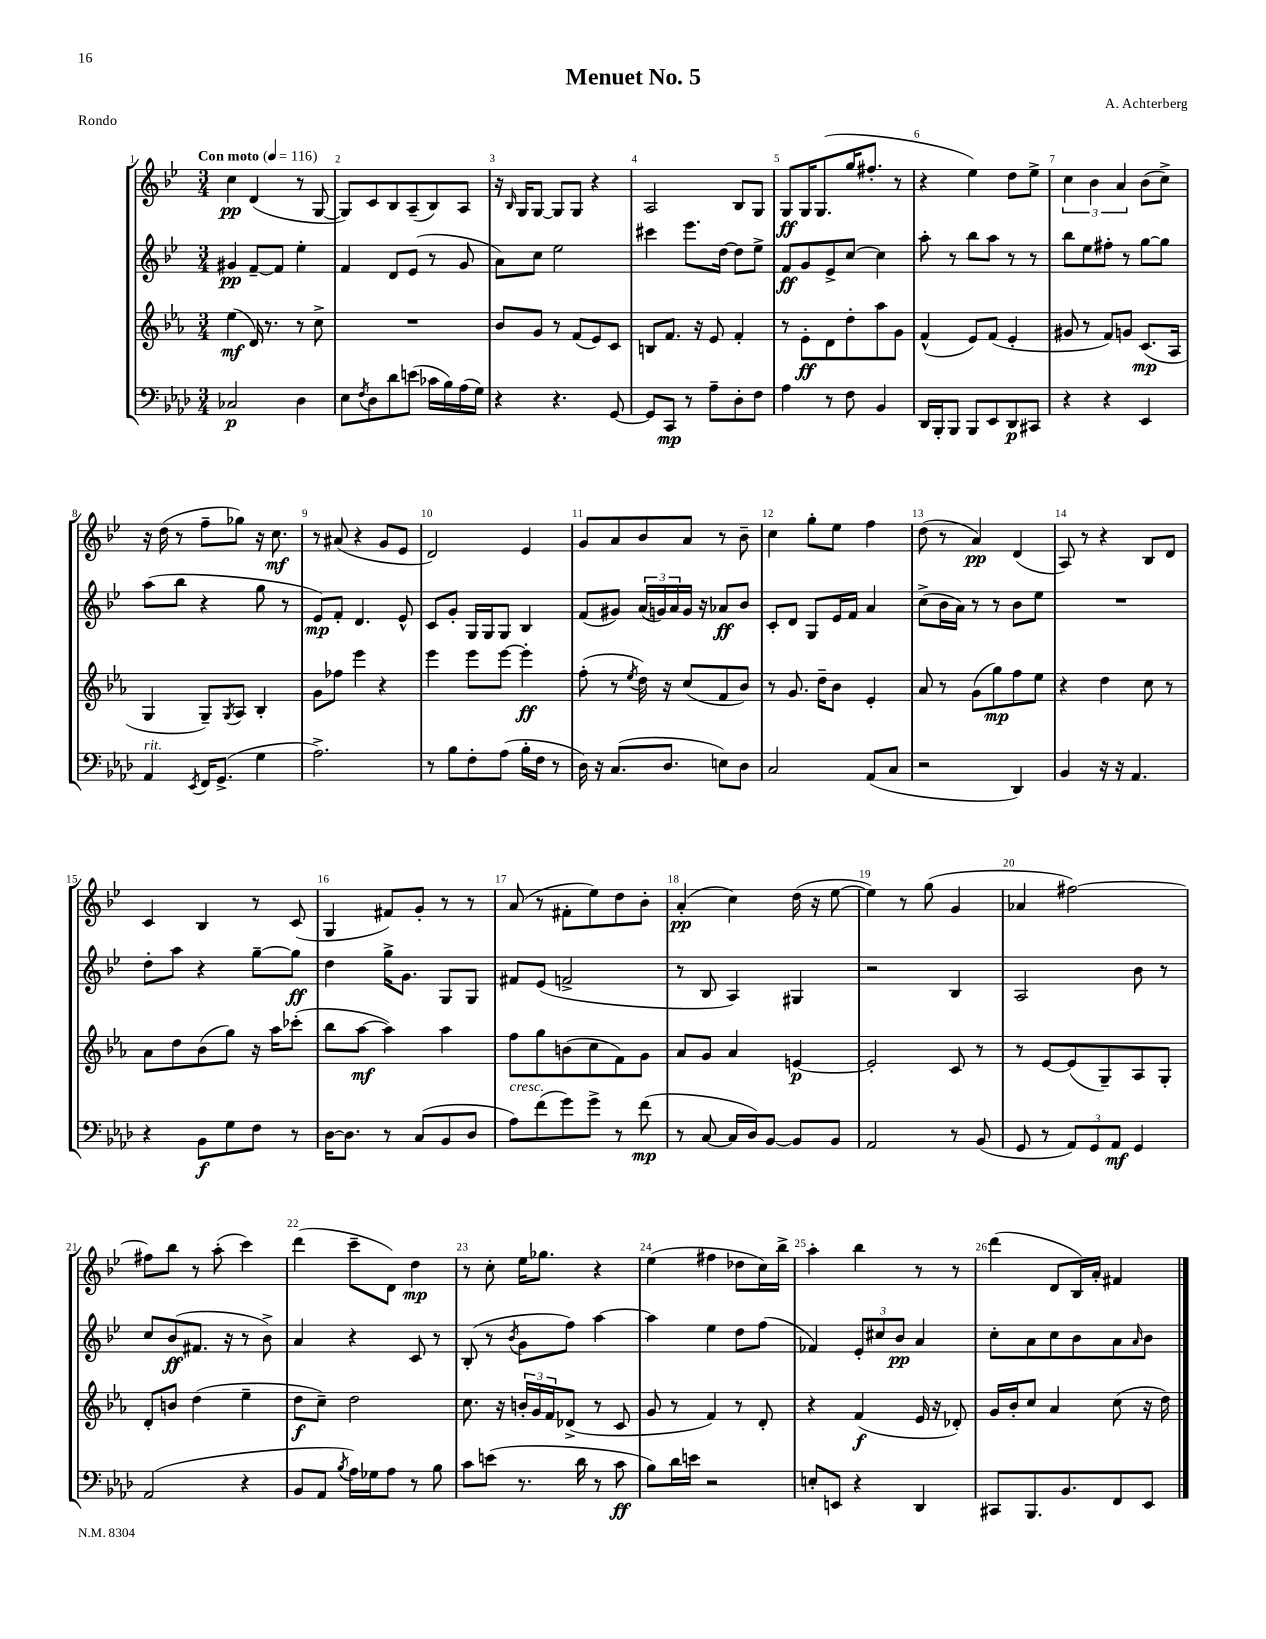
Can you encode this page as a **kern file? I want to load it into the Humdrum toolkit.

**kern	**dynam	**kern	**dynam	**kern	**dynam	**kern	**dynam
*part4	*part4	*part3	*part3	*part2	*part2	*part1	*part1
*staff4	*staff4	*staff3	*staff3	*staff2	*staff2	*staff1	*staff1
*clefF4	*	*clefG2	*	*clefG2	*	*clefG2	*
*k[b-e-a-d-]	*	*k[b-e-a-]	*	*k[b-e-]	*	*k[b-e-]	*
*M3/4	*	*M3/4	*	*M3/4	*	*M3/4	*
*MM116	*	*MM116	*	*MM116	*	*MM116	*
=1	=1	=1	=1	=1	=1	=1	=1
!	!	!	!	!	!	!LO:TX:a:B:t=Con moto	!
2C-X/	p	(4ee-\	mf	4g#X/	pp	4cc\	pp
.	.	16d/)	.	[8f~/L	.	(4d/	.
.	.	8.r	.	.	.	.	.
.	.	.	.	8f/J]	.	.	.
4D-\	.	8r	.	4ee-'\	.	8r	.
.	.	8cc^\	.	.	.	[8G/	.
=2	=2	=2	=2	=2	=2	=2	=2
8E-\L	.	2.r	.	4f/	.	8G/L])	.
8qF/	.	.	.	.	.	.	.
8D-\	.	.	.	.	.	8c/	.
8d-\	.	.	.	8d/L	.	8B-/	.
(8en\J	.	.	.	(8e-/J	.	(8A~/	.
16c-X\LL	.	.	.	8r	.	8B-/)	.
16B-\)	.	.	.	.	.	.	.
(16A-\	.	.	.	8g/	.	8A/J	.
16G\JJ)	.	.	.	.	.	.	.
=3	=3	=3	=3	=3	=3	=3	=3
4r	.	8b-/L	.	8a\L)	.	16r	.
.	.	.	.	.	.	16qqB-/	.
.	.	.	.	.	.	16G/KL	.
.	.	8g/J	.	8cc\J	.	[8G/J	.
4.r	.	8r	.	2ee-\	.	8G/L]	.
.	.	(8f/L	.	.	.	8G/J	.
.	.	8e-/)	.	.	.	4r	.
[8GG/	.	8c/J	.	.	.	.	.
=4	=4	=4	=4	=4	=4	=4	=4
8GG/L]	.	8Bn/L	.	4ccc#X\	.	2A/	.
8CC/J	mp	8.f/J	.	.	.	.	.
8r	.	.	.	8.eee-\L	.	.	.
.	.	16r	.	.	.	.	.
8A-~\L	.	8e-/	.	.	.	.	.
.	.	.	.	[16dd\Jk	.	.	.
8D-'\	.	4f'/	.	8dd\L]	.	8B-/L	.
8F\J	.	.	.	8ee-^\J	.	8G/J	.
=5	=5	=5	=5	=5	=5	=5	=5
4A-\	.	8r	.	8f/L	ff	8G/L	ff
.	.	8e-'\L	ff	8g/	.	16G/K	.
.	.	.	.	.	.	(8.G/	.
8r	.	8d\	.	8e-^/	.	.	.
8F\	.	8dd'\	.	[8cc/J	.	16gg/K	.
.	.	.	.	.	.	8.ff#X'/J	.
4BB-/	.	8aa-\	.	4cc\]	.	.	.
.	.	8g\J	.	.	.	8r	.
=6	=6	=6	=6	=6	=6	=6	=6
16DD-/LL	.	(4f^^/	.	8aa'\	.	4r	.
16BBB-'/J	.	.	.	.	.	.	.
8BBB-/J	.	.	.	8r	.	.	.
8BBB-/L	.	8e-/L)	.	8bb-\L	.	4ee-\)	.
8EE-/	.	(8f/J	.	8aa\J	.	.	.
8DD-/	p	4e-'/	.	8r	.	8dd\L	.
8CC#X/J	.	.	.	8r	.	8ee-^\J	.
=7	=7	=7	=7	=7	=7	=7	=7
4r	.	8g#X/	.	8bb-\L	.	6cc\	.
.	.	8r	.	8ee-\	.	.	.
.	.	.	.	.	.	6b-\	.
4r	.	8f/L)	.	8ff#X'\J	.	.	.
.	.	.	.	.	.	6a/	.
.	.	8gn/J	.	8r	.	.	.
4EE-/	.	(8.c/L	mp	[8gg\L	.	(8b-\L	.
.	.	.	.	8gg\J]	.	8cc^\J)	.
.	.	16A-/Jk	.	.	.	.	.
!!LO:LB:g=z
=8	=8	=8	=8	=8	=8	=8	=8
!LO:TX:a:i:t=rit.	!	!	!	!	!	!	!
4AA-/	.	4G/	.	(8aa\L	.	16r	.
.	.	.	.	.	.	(16dd\	.
.	.	.	.	8bb-\J	.	8r	.
8qEE-/	.	.	.	.	.	.	.
16FF/KL	.	8G~/L)	.	4r	.	8ff~\L	.
(8.GG^/J	.	.	.	.	.	.	.
.	.	8qG/	.	.	.	.	.
.	.	8A-/J	.	.	.	8gg-X\J)	.
4G\	.	4B-'/	.	8gg\	.	16r	.
.	.	.	.	.	.	8.cc\	mf
.	.	.	.	8r	.	.	.
=9	=9	=9	=9	=9	=9	=9	=9
2.A-^\)	.	8g\L	.	8e-/L)	mp	8r	.
.	.	8ff-X\J	.	8f'/J	.	(8a#X/	.
.	.	4eee-\	.	4.d/	.	4r	.
.	.	4r	.	.	.	8g/L	.
.	.	.	.	8e-^^/	.	8e-/J	.
=10	=10	=10	=10	=10	=10	=10	=10
8r	.	4eee-\	.	8c/L	.	2d/)	.
8B-\L	.	.	.	8g'/J	.	.	.
8F'\	.	8eee-\L	.	16G/LL	.	.	.
.	.	.	.	16G/J	.	.	.
(8A-\J	.	[8eee-\J	.	8G/J	.	.	.
16B-'\LL	.	4eee-'\]	ff	4B-/	.	4e-/	.
16F\JJ	.	.	.	.	.	.	.
8r	.	.	.	.	.	.	.
=11	=11	=11	=11	=11	=11	=11	=11
16D-\)	.	(8ff'\	.	(8f/L	.	8g/L	.
16r	.	.	.	.	.	.	.
(8.C/L	.	8r	.	8g#X/J)	.	8a/	.
.	.	8qee-/	.	.	.	.	.
.	.	16dd\)	.	(24a/LL	.	8b-/	.
.	.	.	.	24gn/)	.	.	.
8.D-/J	.	16r	.	.	.	.	.
.	.	.	.	24a/	.	.	.
.	.	(8cc/L	.	16g/JJ	.	8a/J	.
.	.	.	.	16r	.	.	.
8En\L)	.	8f/	.	8a-X/L	ff	8r	.
8D-\J	.	8b-/J)	.	8b-/J	.	8b-~\	.
=12	=12	=12	=12	=12	=12	=12	=12
2C/	.	8r	.	8c'/L	.	4cc\	.
.	.	8.g/	.	8d/J	.	.	.
.	.	.	.	8G/L	.	8gg'\L	.
.	.	16dd~\KL	.	.	.	.	.
.	.	8b-\J	.	16e-/L	.	8ee-\J	.
.	.	.	.	16f/JJ	.	.	.
(8AA-/L	.	4e-'/	.	4a/	.	4ff\	.
8C/J	.	.	.	.	.	.	.
=13	=13	=13	=13	=13	=13	=13	=13
2r	.	8a-/	.	(8cc^\L	.	(8dd\	.
.	.	8r	.	16b-\L	.	8r	.
.	.	.	.	16a\JJ)	.	.	.
.	.	(8g\L	.	8r	.	4a/)	pp
.	.	8gg\)	mp	8r	.	.	.
4DD-/)	.	8ff\	.	8b-\L	.	(4d/	.
.	.	8ee-\J	.	8ee-\J	.	.	.
=14	=14	=14	=14	=14	=14	=14	=14
4BB-/	.	4r	.	2.r	.	8A/)	.
.	.	.	.	.	.	8r	.
16r	.	4dd\	.	.	.	4r	.
16r	.	.	.	.	.	.	.
4.AA-/	.	.	.	.	.	.	.
.	.	8cc\	.	.	.	8B-/L	.
.	.	8r	.	.	.	8d/J	.
!!LO:LB:g=z
=15	=15	=15	=15	=15	=15	=15	=15
4r	.	8a-\L	.	8dd'\L	.	4c/	.
.	.	8dd\	.	8aa\J	.	.	.
8BB-\L	f	(8b-\	.	4r	.	4B-/	.
8G\	.	8gg\J)	.	.	.	.	.
8F\J	.	16r	.	[8gg~\L	.	8r	.
.	.	16aa-\KL	.	.	.	.	.
8r	.	(8ccc-X'\J	.	8gg\J]	ff	(8c/	.
=16	=16	=16	=16	=16	=16	=16	=16
[16D-\KL	.	8bb-\L	.	4dd\	.	4G/	.
8.D-\J]	.	.	.	.	.	.	.
.	.	[8aa-\J	mf	.	.	.	.
8r	.	4aa-\])	.	16gg^\KL	.	8f#X/L)	.
.	.	.	.	8.g\J	.	.	.
(8C/L	.	.	.	.	.	8g'/J	.
8BB-/	.	4aa-\	.	8G/L	.	8r	.
8D-/J	.	.	.	8G/J	.	8r	.
=17	=17	=17	=17	=17	=17	=17	=17
!LO:TX:a:i:t=cresc.	!	!	!	!	!	!	!
8A-\L)	.	8ff\L	.	8f#X/L	.	(8a/	.
(8f\	.	8gg\	.	(8e-/J	.	8r	.
8g\)	.	(8bn\	.	2fn^/	.	8f#X'\L	.
8g^\J	.	8cc\	.	.	.	8ee-\)	.
8r	.	8f\)	.	.	.	8dd\	.
(8f\	mp	8g\J	.	.	.	8b-'\J	.
=18	=18	=18	=18	=18	=18	=18	=18
8r	.	8a-/L	.	8r	.	(4a'/	pp
[8C/	.	8g/J	.	8B-/	.	.	.
16C/LL]	.	4a-/	.	4A/)	.	4cc\)	.
16D-/J)	.	.	.	.	.	.	.
[8BB-/J	.	.	.	.	.	.	.
8BB-/L]	.	[4en/	p	4G#X/	.	(16dd\	.
.	.	.	.	.	.	16r	.
8BB-/J	.	.	.	.	.	[8ee-\	.
=19	=19	=19	=19	=19	=19	=19	=19
2AA-/	.	2e'/]	.	2r	.	4ee-\])	.
.	.	.	.	.	.	8r	.
.	.	.	.	.	.	(8gg\	.
8r	.	8c/	.	4B-/	.	4g/	.
(8BB-/	.	8r	.	.	.	.	.
=20	=20	=20	=20	=20	=20	=20	=20
8GG/	.	8r	.	2A/	.	4a-X/	.
8r	.	[8e-/L	.	.	.	.	.
12AA-/L)	.	(8e-/]	.	.	.	[2ff#X\)	.
12GG/	.	.	.	.	.	.	.
.	.	8G~/)	.	.	.	.	.
12AA-/J	mf	.	.	.	.	.	.
4GG/	.	8A-/	.	8b-\	.	.	.
.	.	8G'/J	.	8r	.	.	.
!!LO:LB:g=z
=21	=21	=21	=21	=21	=21	=21	=21
(2AA-/	.	8d'/L	.	8cc/L	.	8ff#X\L]	.
.	.	8bn/J	.	(8b-/	ff	8bb-\J	.
.	.	(4dd\	.	8.f#X/J	.	8r	.
.	.	.	.	.	.	(8aa'\	.
.	.	.	.	16r	.	.	.
4r	.	4ee-~\	.	8r	.	4ccc\)	.
.	.	.	.	8b-^\)	.	.	.
=22	=22	=22	=22	=22	=22	=22	=22
8BB-/L	.	8dd\L	f	4a/	.	(4ddd\	.
8AA-/J	.	8cc~\J)	.	.	.	.	.
8qB-/	.	.	.	.	.	.	.
16A-\LL)	.	2dd\	.	4r	.	8ccc~\L	.
16G-X\J	.	.	.	.	.	.	.
8A-\J	.	.	.	.	.	8d\J)	.
8r	.	.	.	8c/	.	4dd\	mp
8B-\	.	.	.	8r	.	.	.
=23	=23	=23	=23	=23	=23	=23	=23
8c\L	.	8.cc\	.	(8B-'/	.	8r	.
(8en\J	.	.	.	8r	.	8cc'\	.
.	.	16r	.	.	.	.	.
.	.	.	.	8qb-/	.	.	.
8.r	.	24bn'/LL	.	8g\L	.	16ee-\KL	.
.	.	24g/	.	.	.	.	.
.	.	.	.	.	.	8.gg-X\J	.
.	.	24f/J	.	.	.	.	.
.	.	(8d-X^/J	.	8ff\J)	.	.	.
16d-\	.	.	.	.	.	.	.
8r	.	8r	.	[4aa\	.	4r	.
8c\	ff	8c/	.	.	.	.	.
=24	=24	=24	=24	=24	=24	=24	=24
8B-\L)	.	8g/	.	4aa\]	.	(4ee-\	.
16d-\L	.	8r	.	.	.	.	.
16en\JJ	.	.	.	.	.	.	.
2r	.	4f/)	.	4ee-\	.	4ff#X\	.
.	.	8r	.	8dd\L	.	8dd-X\L	.
.	.	8d'/	.	(8ff\J	.	16cc\L)	.
.	.	.	.	.	.	16bb-^\JJ	.
=25	=25	=25	=25	=25	=25	=25	=25
8En'/L	.	4r	.	4f-X/)	.	4aa'\	.
8EEn/J	.	.	.	.	.	.	.
4r	.	(4f/	f	12e-'/L	.	4bb-\	.
.	.	.	.	12cc#X/	.	.	.
.	.	.	.	12b-/J	pp	.	.
4DD-/	.	16e-/	.	4a/	.	8r	.
.	.	16r	.	.	.	.	.
.	.	8d-X'/)	.	.	.	8r	.
=26	=26	=26	=26	=26	=26	=26	=26
8CC#X/L	.	16g/LL	.	8cc'\L	.	(4ddd\	.
.	.	16b-'/J	.	.	.	.	.
8.BBB-/	.	8cc/J	.	8a\	.	.	.
.	.	4a-/	.	8cc\	.	8d/L	.
8.BB-/	.	.	.	.	.	.	.
.	.	.	.	8b-\	.	16B-/L)	.
.	.	.	.	.	.	16a'/JJ	.
8FF/	.	(8cc\	.	8a\	.	4f#X/	.
.	.	.	.	16qqa/	.	.	.
8EE-/J	.	16r	.	8b-\J	.	.	.
.	.	16dd\)	.	.	.	.	.
==	==	==	==	==	==	==	==
*-	*-	*-	*-	*-	*-	*-	*-
